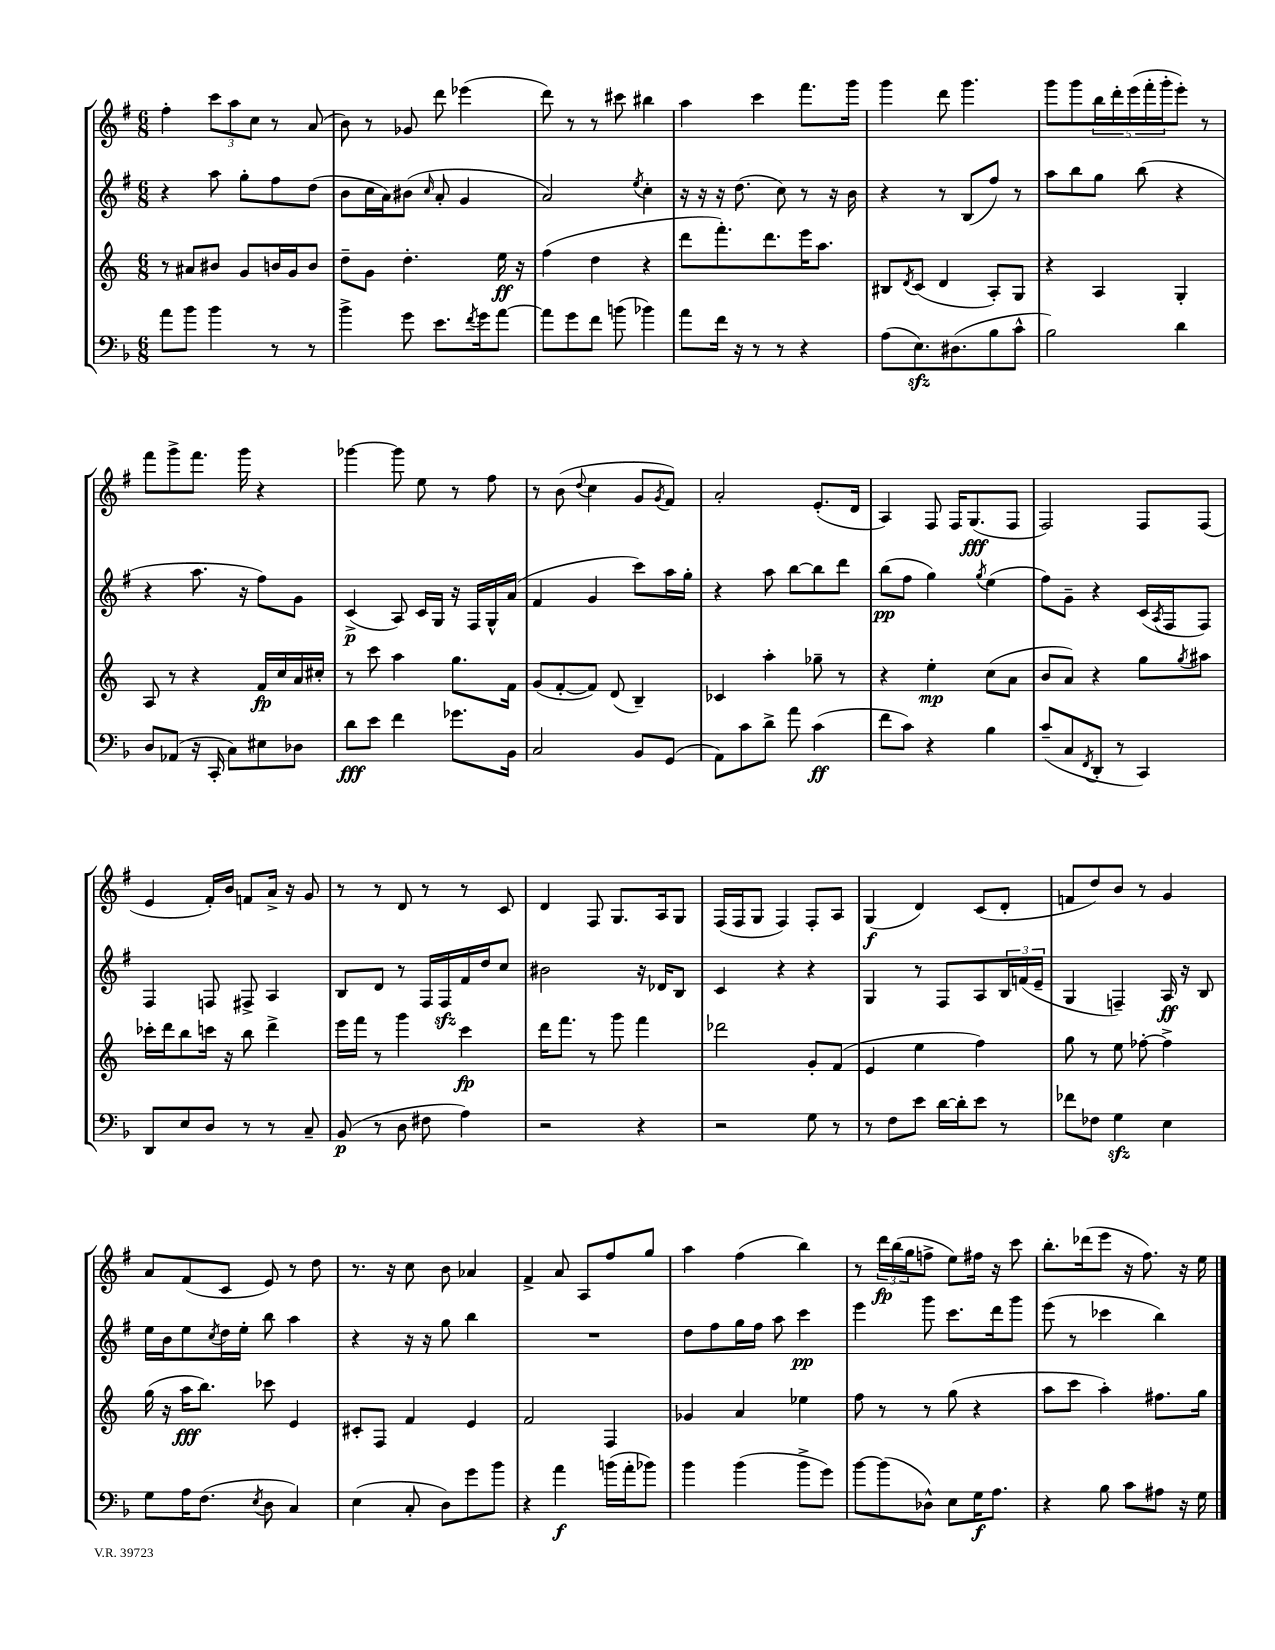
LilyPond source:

<<
\new StaffGroup <<
\new Staff = "s0" {
    \clef treble \key g \major \numericTimeSignature \time 6/8
    fis''4-. \tuplet 3/2 { c'''8 a''8 c''8 } r8 a'8( |
    b'8) r8 ges'8 d'''8 ees'''4( |
    d'''8) r8 r8 cis'''8 bis''4 |
    a''4 c'''4 fis'''8. g'''16 |
    g'''4 d'''8 g'''4. |
    g'''8 g'''8 \tuplet 5/4 { b''16 d'''16-. e'''16( fis'''16-. g'''16-. } e'''8-.) r8 |
    fis'''8 g'''8-> fis'''8. g'''16 r4 |
    ges'''4~ ges'''8 e''8 r8 fis''8 |
    r8 b'8( \appoggiatura { d''8 } c''4 g'8 \acciaccatura { g'8 } fis'8) |
    a'2-. e'8.-.( d'16 |
    a4) fis8 fis16 g8.\fff( fis8 |
    fis2) fis8 fis8( |
    e'4 fis'16-.) b'16 f'8 a'16-> r16 g'8 |
    r8 r8 d'8 r8 r8 c'8 |
    d'4 fis8 g8. a16 g8 |
    fis16( fis16 g8 fis4) fis8-. a8 |
    g4\f( d'4) c'8( d'8-. |
    f'8 d''8) b'8 r8 g'4 |
    a'8 fis'8( c'8 e'8) r8 d''8 |
    r8. r16 c''8 b'8 aes'4 |
    fis'4-> a'8 a8 fis''8 g''8 |
    a''4 fis''4( b''4) |
    r8 \tuplet 3/2 { d'''16\fp b''16( g''16 } f''8-> e''8) fis''16 r16 c'''8 |
    b''8.-. des'''16( e'''8 r16 fis''8.) r16 e''16 \bar "|." |
}
\new Staff = "s1" {
    \clef treble \key g \major \numericTimeSignature \time 6/8
    r4 a''8 g''8-. fis''8 d''8( |
    b'8 c''16 a'16) bis'8( \grace { c''16 } a'8-. g'4 |
    a'2) \acciaccatura { e''8 } c''4-. |
    r16 r16 r16 d''8.( c''8) r8 r16 b'16 |
    r4 r8 b8( fis''8) r8 |
    a''8 b''8 g''8 b''8( r4 |
    r4 a''8. r16 fis''8) g'8 |
    c'4->\p( a8) c'16 g16 r16 fis16 g16-^ a'16( |
    fis'4 g'4 c'''8) a''16 g''16-. |
    r4 a''8 b''8~ b''8 d'''8 |
    b''8\pp( fis''8 g''4) \acciaccatura { g''8 } e''4( |
    fis''8) g'8-- r4 c'16( \acciaccatura { a8 } fis16 fis8) |
    fis4 f8 fis8-> a4 |
    b8 d'8 r8 fis16 fis16\sfz fis'16 d''16 c''8 |
    bis'2 r16 des'16 b8 |
    c'4 r4 r4 |
    g4 r8 fis8 a8 \tuplet 3/2 { b16 f'16( e'16-- } |
    g4 f4--) a16\ff r16 b8 |
    e''16 b'16 e''8 \acciaccatura { c''8 } d''16 e''16-. b''8 a''4 |
    r4 r16 r16 g''8 b''4 |
    R2. |
    d''8 fis''8 g''16 fis''16 a''8 c'''4\pp |
    e'''4 g'''8 c'''8. d'''16 g'''8 |
    e'''8( r8 ces'''4 b''4) \bar "|." |
}
\new Staff = "s2" {
    \clef treble \key c \major \numericTimeSignature \time 6/8
    r8 ais'8 bis'8 g'8 b'16 g'16 b'8 |
    d''8-- g'8 d''4.-. e''16\ff r16 |
    f''4( d''4 r4 |
    d'''8 f'''8.-.) d'''8. e'''16 a''8. |
    bis8 \acciaccatura { d'8 } c'8( d'4 a8-.) g8 |
    r4 a4 g4-. |
    a8 r8 r4 f'16\fp c''16 a'16 cis''16-. |
    r8 c'''8 a''4 g''8. f'16 |
    g'8( f'8~-. f'8) d'8( b4--) |
    ces'4 a''4-. ges''8-- r8 |
    r4 e''4-.\mp c''8( a'8 |
    b'8 a'8) r4 g''8 \acciaccatura { g''8 } ais''8 |
    ces'''16-. d'''16 b''8 c'''16 r16 b''8 d'''4-> |
    e'''16 f'''16 r8 g'''4 c'''4\fp |
    d'''16 f'''8. r8 g'''8 f'''4 |
    des'''2 g'8-. f'8( |
    e'4 e''4 f''4) |
    g''8 r8 e''8 fes''8~-. fes''4-> |
    g''16( r16 a''16\fff b''8.) ces'''8 e'4 |
    cis'8-. f8 f'4 e'4 |
    f'2 f4 |
    ges'4 a'4 ees''4 |
    f''8 r8 r8 g''8( r4 |
    a''8 c'''8 a''4-.) fis''8. g''16 \bar "|." |
}
\new Staff = "s3" {
    \clef bass \key f \major \numericTimeSignature \time 6/8
    a'8 bes'8 bes'4 r8 r8 |
    bes'4-> g'8 e'8. \acciaccatura { f'8 } g'16 a'8~ |
    a'8 g'8 f'8 b'8( bes'4) |
    a'8 f'16 r16 r8 r8 r4 |
    a8( e8.\sfz) dis8.( bes8 c'8-^ |
    bes2) d'4 |
    d8 aes,8( r16 c,16-. c8) eis8 des8 |
    d'8\fff e'8 f'4 ges'8. bes,16 |
    c2 bes,8 g,8( |
    a,8) c'8 d'8-> a'8 c'4\ff( |
    f'8 c'8) r4 bes4 |
    c'8--( c8 \acciaccatura { f,8 } d,8-. r8 c,4) |
    d,8 e8 d8 r8 r8 c8-- |
    bes,8\p( r8 d8 fis8 a4) |
    r2 r4 |
    r2 g8 r8 |
    r8 f8 e'8 d'16~ d'16-. e'8 r8 |
    fes'8 fes8 g4\sfz e4 |
    g8 a16 f8.( \acciaccatura { e8 } d8 c4) |
    e4( c8-. d8) g'8 bes'8 |
    r4 a'4\f b'16( a'16-. bes'8) |
    bes'4 bes'4( bes'8-> g'8) |
    bes'8~ bes'8( des8-^) e8 g16\f a8. |
    r4 bes8 c'8 ais8 r16 g16 \bar "|." |
}
>>
>>
\layout { \context { \Score \remove "Bar_number_engraver" } }
